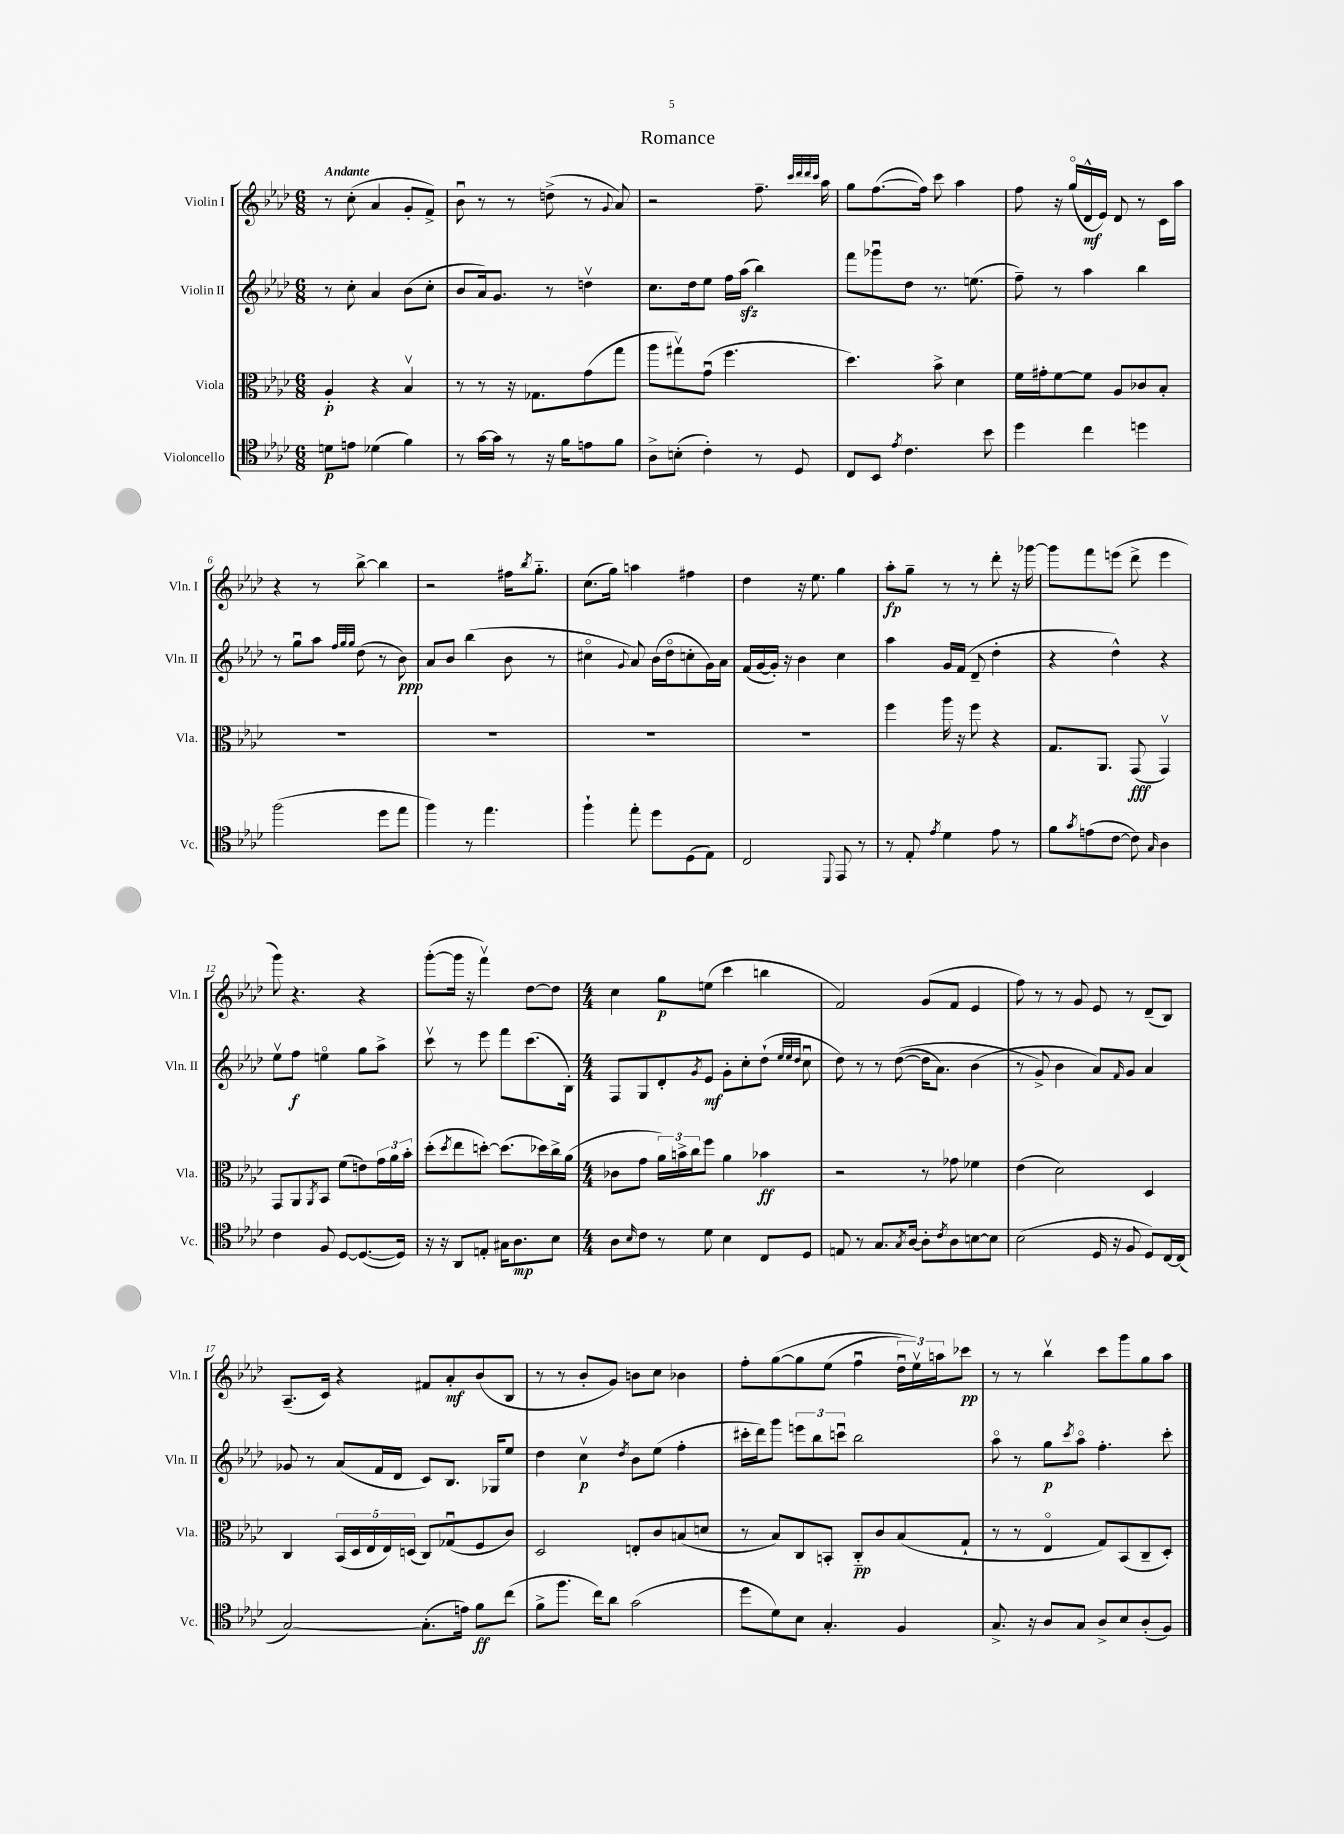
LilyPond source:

\header { title = "Romance" }
<<
\new StaffGroup <<
\new Staff = "s0" \with { instrumentName = "Violin I" shortInstrumentName = "Vln. I" } {
    \clef treble \key aes \major \numericTimeSignature \time 6/8 \tempo "Andante"
    r8 c''8-.( aes'4 g'8-. f'8->) |
    bes'8\downbow r8 r8 d''8->( r8 \appoggiatura { g'8 } aes'8) |
    r2 f''8.-- \grace { c'''32 des'''32 des'''32 c'''32 } aes''16 |
    g''8 f''8.~( f''16) c'''8 aes''4 |
    f''8 r16 g''16\flageolet( des'16-^\mf ees'16) des'8 r8 c'16 aes''16 |
    r4 r8 bes''8~-> bes''4 |
    r2 fis''16 \acciaccatura { bes''8 } g''8.-_ |
    c''8.( g''16) a''4 fis''4 |
    des''4 r16 ees''8. g''4 |
    aes''8-.\fp g''8-- r8 r8 des'''8-. r16 ges'''16~ |
    ges'''8 f'''8 e'''8( des'''8-> e'''4 |
    g'''8) r4. r4 |
    g'''8~-.( g'''16 r16 f'''4\upbow) des''8~ des''8 |
    \numericTimeSignature \time 4/4 c''4 g''8\p e''8( c'''4 b''4 |
    f'2) g'8( f'8 ees'4 |
    f''8) r8 r8 g'8 ees'8 r8 des'8--( bes8) |
    aes8.--( c'16) r4 fis'8 aes'8-.\mf bes'8( bes8 |
    r8 r8 bes'8-. g'8) b'8 c''8 bes'4 |
    f''8-. g''8~\( g''8 ees''8( f''4\downbow \tuplet 3/2 { des''16\downbow) ees''16\upbow\) a''16 } ces'''8\pp |
    r8 r8 bes''4\upbow c'''8 g'''8 g''8 aes''8 \bar "|." |
}
\new Staff = "s1" \with { instrumentName = "Violin II" shortInstrumentName = "Vln. II" } {
    \clef treble \key aes \major \numericTimeSignature \time 6/8
    r8 c''8-. aes'4 bes'8( c''8-. |
    bes'8 aes'16) g'8. r8 d''4\upbow |
    c''8. des''16 ees''8 f''16 aes''16\sfz( bes''4) |
    f'''8 ges'''8\downbow des''8 r8. e''8.( |
    f''8--) r8 aes''4 bes''4 |
    r8 g''8\downbow aes''8 \grace { f''32 g''32 g''32 } des''8( r8 bes'8\ppp) |
    aes'8 bes'8 bes''4( bes'8 r8 |
    cis''4\flageolet \appoggiatura { g'8 } aes'8) bes'16( des''16\flageolet c''8-. g'16) aes'16 |
    f'16( g'16~ g'16-.) r16 bes'4 c''4 |
    aes''4 g'16 f'16( des'8-- des''4-. |
    r4 des''4-^) r4 |
    ees''8\upbow f''8\f e''4\flageolet g''8 aes''8-> |
    c'''8\upbow r8 ees'''8 f'''8 c'''8.( bes16-.) |
    \numericTimeSignature \time 4/4 f8 g8 des'8-. \acciaccatura { g'8 } ees'8\mf g'8-. c''8-. des''8-!( \grace { ees''32 ees''32 des''32 } c''8\downbow |
    des''8) r8 r8 des''8~(\( des''16 aes'8.) bes'4( |
    r8 g'8->\) bes'4 aes'8) \grace { f'16 } g'8 aes'4 |
    ges'8 r8 aes'8( f'16 des'16 c'8) bes8. ges16 ees''8 |
    des''4 c''4\upbow\p \acciaccatura { des''8 } bes'8 ees''8( f''4-. |
    cis'''16-. des'''16) g'''8 \tuplet 3/2 { e'''8 bes''8 c'''8\downbow } bes''2 |
    aes''8\flageolet r8 g''8\p \acciaccatura { c'''8 } aes''8\flageolet f''4.-. c'''8-. \bar "|." |
}
\new Staff = "s2" \with { instrumentName = "Viola" shortInstrumentName = "Vla." } {
    \clef alto \key aes \major \numericTimeSignature \time 6/8
    aes4-.\p r4 bes4\upbow |
    r8 r8 r16 ges8. g'8( g''8 |
    aes''8 gis''8\upbow) g'8\downbow( f''4. |
    des''4.) bes'8-> des'4 |
    f'16 gis'16-. f'8~ f'8 aes8 ces'8 bes8-. |
    R2. |
    R2. |
    R2. |
    R2. |
    f''4 aes''16 r16 f''8 r4 |
    g8. aes,8. g,8\fff( g,4\upbow) |
    g,8 aes,8 \acciaccatura { aes,8 } bes,8 f'8( e'8) \tuplet 3/2 { g'16 aes'16 bes'16-. } |
    des''8-.( \acciaccatura { des''8 } ees''8 d''8~-.) d''8.( des''16) c''16-> aes'16( |
    \numericTimeSignature \time 4/4 ces'8 g'8 \tuplet 3/2 { aes'16) b'16-> c''16 } f''8 aes'4 bes'4\ff |
    r2 r8 ges'8 fes'4 |
    ees'4( des'2) des4 |
    c4 \tuplet 5/4 { bes,16( des16 ees16 ees16) d16( } c8) ges8\downbow( f8 c'8) |
    des2 e8-. c'8 b8( d'8 |
    r8 bes8) c8 b,8-. c8-_\pp c'8 bes8( g8-! |
    r8 r8 ees4\flageolet g8) bes,8( c8-- des8-.) \bar "|." |
}
\new Staff = "s3" \with { instrumentName = "Violoncello" shortInstrumentName = "Vc." } {
    \clef tenor \key aes \major \numericTimeSignature \time 6/8
    d'8\p e'8 des'4( f'4) |
    r8 g'16~ g'16 r8 r16 f'16 e'8 f'8 |
    aes8-> b8-.( c'4-.) r8 des8 |
    c8 bes,8 \acciaccatura { ees'8 } c'4. bes'8 |
    des''4 c''4 d''4 |
    f''2( des''8 ees''8 |
    f''4) r8 ees''4. |
    f''4-! ees''8-. des''8 des8( ees8) |
    c2 \appoggiatura { des,8 } ees,8 r8 |
    r8 ees8-. \acciaccatura { ees'8 } des'4 ees'8 r8 |
    f'8 \acciaccatura { g'8 } e'8( c'8~ c'8) \grace { g16 } aes4 |
    c'4 f8 des8~ des8.~( des16) |
    r16 r16 aes,8 e8-. gis16 aes8.\mp bes8 |
    \numericTimeSignature \time 4/4 aes8 \grace { bes16 } c'8 r8 des'8 bes4 c8 des8 |
    e8 r8 g8. \acciaccatura { g8 } aes16~ aes8-. \acciaccatura { c'8 } aes8 b8~ b8 |
    bes2( des16 r16 f8 des8) c16~ c16( |
    g2~) g8.-.( e'16) f'8\ff c''8( |
    f'8-> f''8. c''16) aes'8 g'2( |
    des''8 des'8) bes8 g4.-. f4 |
    g8.-> r16 aes8 g8 aes8-> bes8 aes8-.( f8) \bar "|." |
}
>>
>>
